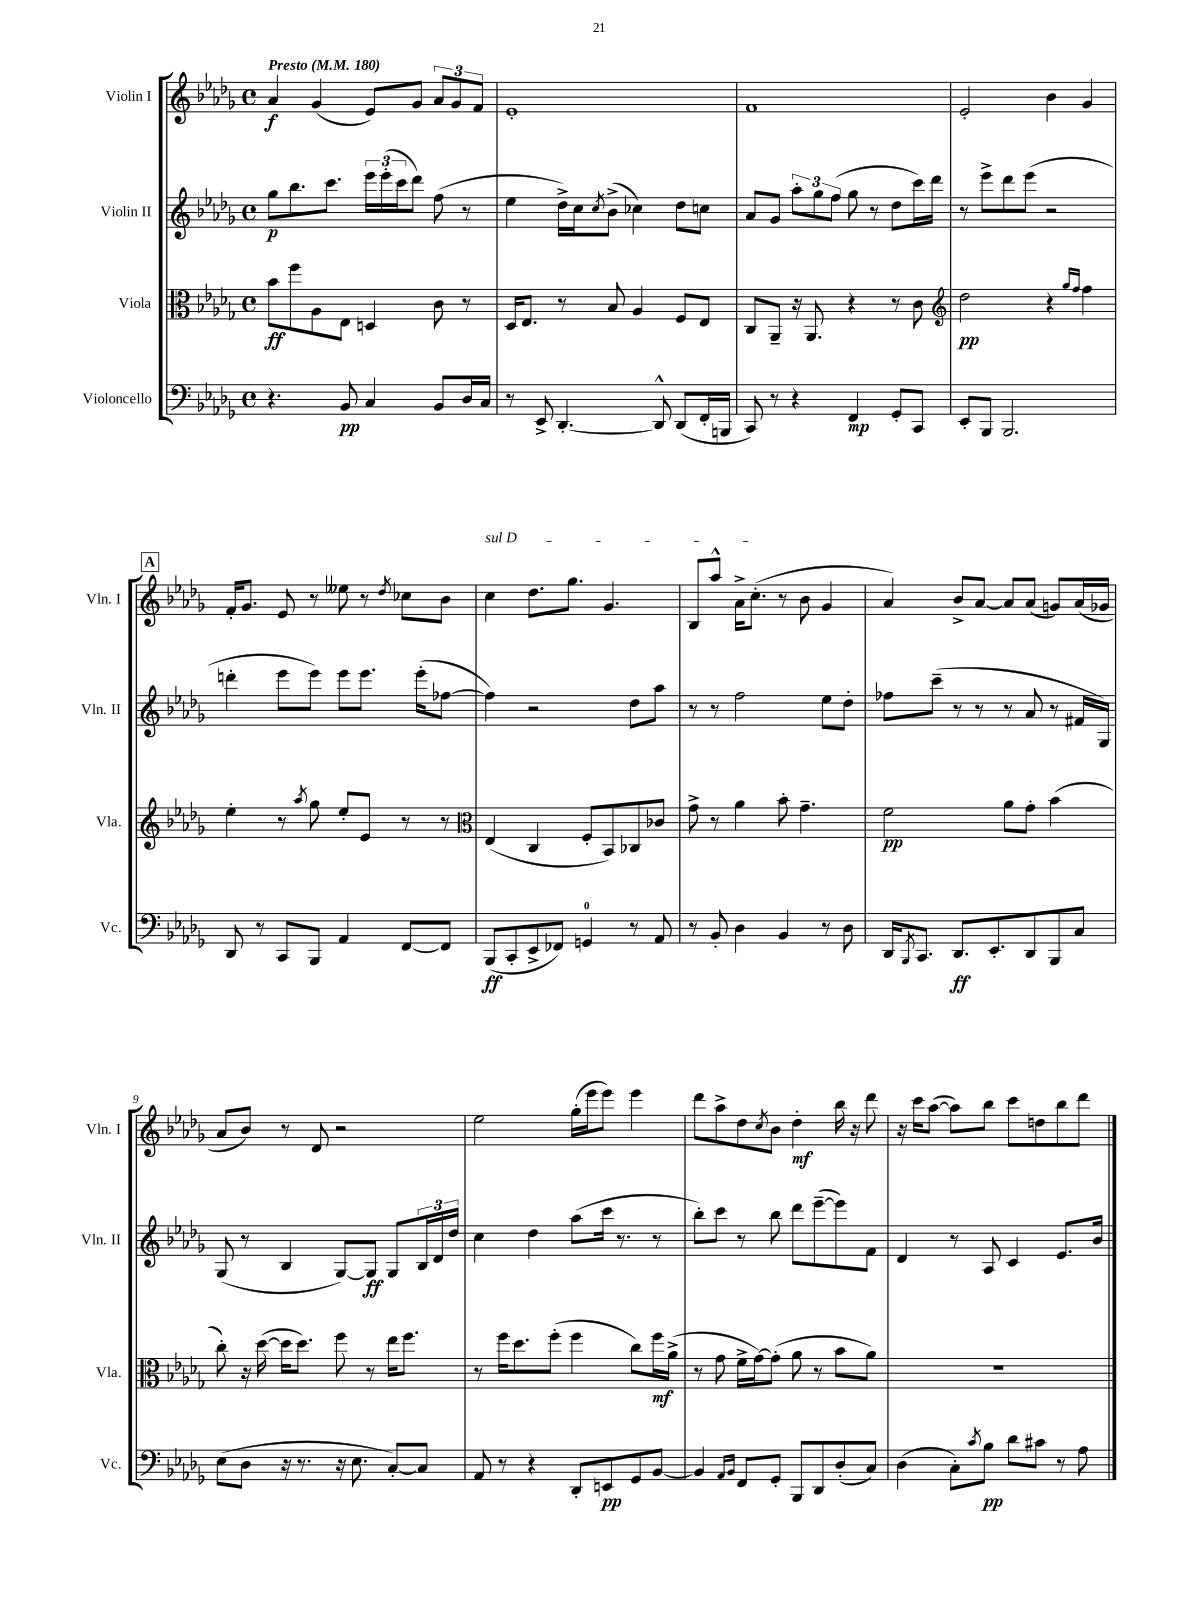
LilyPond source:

<<
\new StaffGroup <<
\new Staff = "s0" \with { instrumentName = "Violin I" shortInstrumentName = "Vln. I" } {
    \clef treble \key des \major \defaultTimeSignature \time 4/4 \tempo "Presto" 4 = 180
    aes'4\f ges'4( ees'8) ges'8 \tuplet 3/2 { aes'8 ges'8 f'8 } |
    ees'1-. |
    f'1 |
    ees'2-. bes'4 ges'4 |
    \mark \markup { \box "A" } f'16-. ges'8. ees'8 r8 eeses''8 r8 \acciaccatura { des''8 } ces''8 bes'8 |
    \once \override TextSpanner.bound-details.left.text = \markup { \italic "sul D" } c''4\startTextSpan des''8. ges''8. ges'4. |
    bes8 aes''8-^ aes'16-> c''8.-.\stopTextSpan( r8 bes'8 ges'4 |
    aes'4) bes'8-> aes'8~ aes'8 aes'8( g'8) aes'16( ges'16 |
    aes'8 bes'8) r8 des'8 r2 |
    ees''2 ges''16-.( ees'''16 ees'''8) ees'''4 |
    des'''8 aes''8-> des''8 \acciaccatura { c''8 } bes'8 des''4-.\mf bes''16 r16 des'''8 |
    r16 c'''16 aes''8~( aes''8) bes''8 c'''8 d''8 bes''8 des'''8 \bar "|." |
}
\new Staff = "s1" \with { instrumentName = "Violin II" shortInstrumentName = "Vln. II" } {
    \clef treble \key des \major \defaultTimeSignature \time 4/4
    ges''8\p bes''8. c'''8. \tuplet 3/2 { ees'''16 ees'''16-.( c'''16 } des'''8) f''8( r8 |
    ees''4 des''16->) c''16 \acciaccatura { c''8 } bes'8->( ces''4) des''8 c''8 |
    aes'8 ges'8 \tuplet 3/2 { aes''8-. ges''8 f''8( } ges''8 r8 des''8 c'''16) des'''16 |
    r8 ees'''8-> des'''8 ees'''8( r2 |
    \mark \markup { \box "A" } d'''4-. ees'''8 ees'''8) ees'''8 ees'''8. ees'''16-.( fes''8~ |
    fes''4) r2 des''8 aes''8 |
    r8 r8 f''2 ees''8 des''8-. |
    fes''8 c'''8--( r8 r8 r8 aes'8 r8 fis'16 ges16) |
    ges8( r8 bes4 ges8~) ges8\ff ges8 \tuplet 3/2 { bes16 des'16 des''16 } |
    c''4 des''4 aes''8( c'''16 r8. r8 |
    bes''8-.) c'''8 r8 bes''8 des'''8 ees'''8~--( ees'''8) f'8 |
    des'4 r8 aes8 c'4 ees'8. bes'16 \bar "|." |
}
\new Staff = "s2" \with { instrumentName = "Viola" shortInstrumentName = "Vla." } {
    \clef alto \key des \major \defaultTimeSignature \time 4/4
    bes'8\ff f''8 aes8 ees8 d4 c'8 r8 |
    des16 ees8. r8 bes8 aes4 f8 ees8 |
    c8 aes,8-- r16 aes,8. r4 r8 c'8 |
    \clef treble des''2\pp r4 \grace { ges''16 f''16 } f''4 |
    \mark \markup { \box "A" } ees''4-. r8 \acciaccatura { aes''8 } ges''8 ees''8-. ees'8 r8 r8 |
    \clef alto ees4( c4 f8-. bes,8) ces8 ces'8 |
    ges'8-> r8 aes'4 bes'8-. ges'4.-- |
    f'2\pp aes'8 ges'8-. bes'4( |
    c''8-.) r16 des''16~( des''16 des''8.) f''8 r8 ees''16 f''8. |
    r8 f''16 des''8. f''8-.( f''4 c''8) f''16\mf aes'16->( |
    r8 ges'8 f'16-> ges'16~) ges'8-.( aes'8 r8 bes'8 aes'8) |
    R1 \bar "|." |
}
\new Staff = "s3" \with { instrumentName = "Violoncello" shortInstrumentName = "Vc." } {
    \clef bass \key des \major \defaultTimeSignature \time 4/4
    r4. bes,8\pp c4 bes,8 des16 c16 |
    r8 ees,8-> des,4.~-. des,8-^ des,8( f,16-. b,,16 |
    c,8) r8 r4 f,4\mp ges,8-. c,8 |
    ees,8-. bes,,8 bes,,2. |
    \mark \markup { \box "A" } des,8 r8 c,8 bes,,8 aes,4 f,8~ f,8 |
    bes,,8\ff( c,8-. ees,8-> fes,8) g,4-0 r8 aes,8 |
    r8 bes,8-. des4 bes,4 r8 des8 |
    des,16 \acciaccatura { bes,,8 } c,8. des,8.\ff ees,8.-. des,8 bes,,8 c8 |
    ees8( des8 r16 r8. r16 ees8. c8~-.) c8 |
    aes,8 r8 r4 des,8-. e,8\pp ges,8 bes,8~ |
    bes,4 \grace { aes,16 bes,16 } f,8 ges,8-. bes,,8 des,8 des8-.( c8) |
    des4( c8-.) \acciaccatura { c'8 } bes8\pp des'8 cis'8 r8 aes8 \bar "|." |
}
>>
>>
